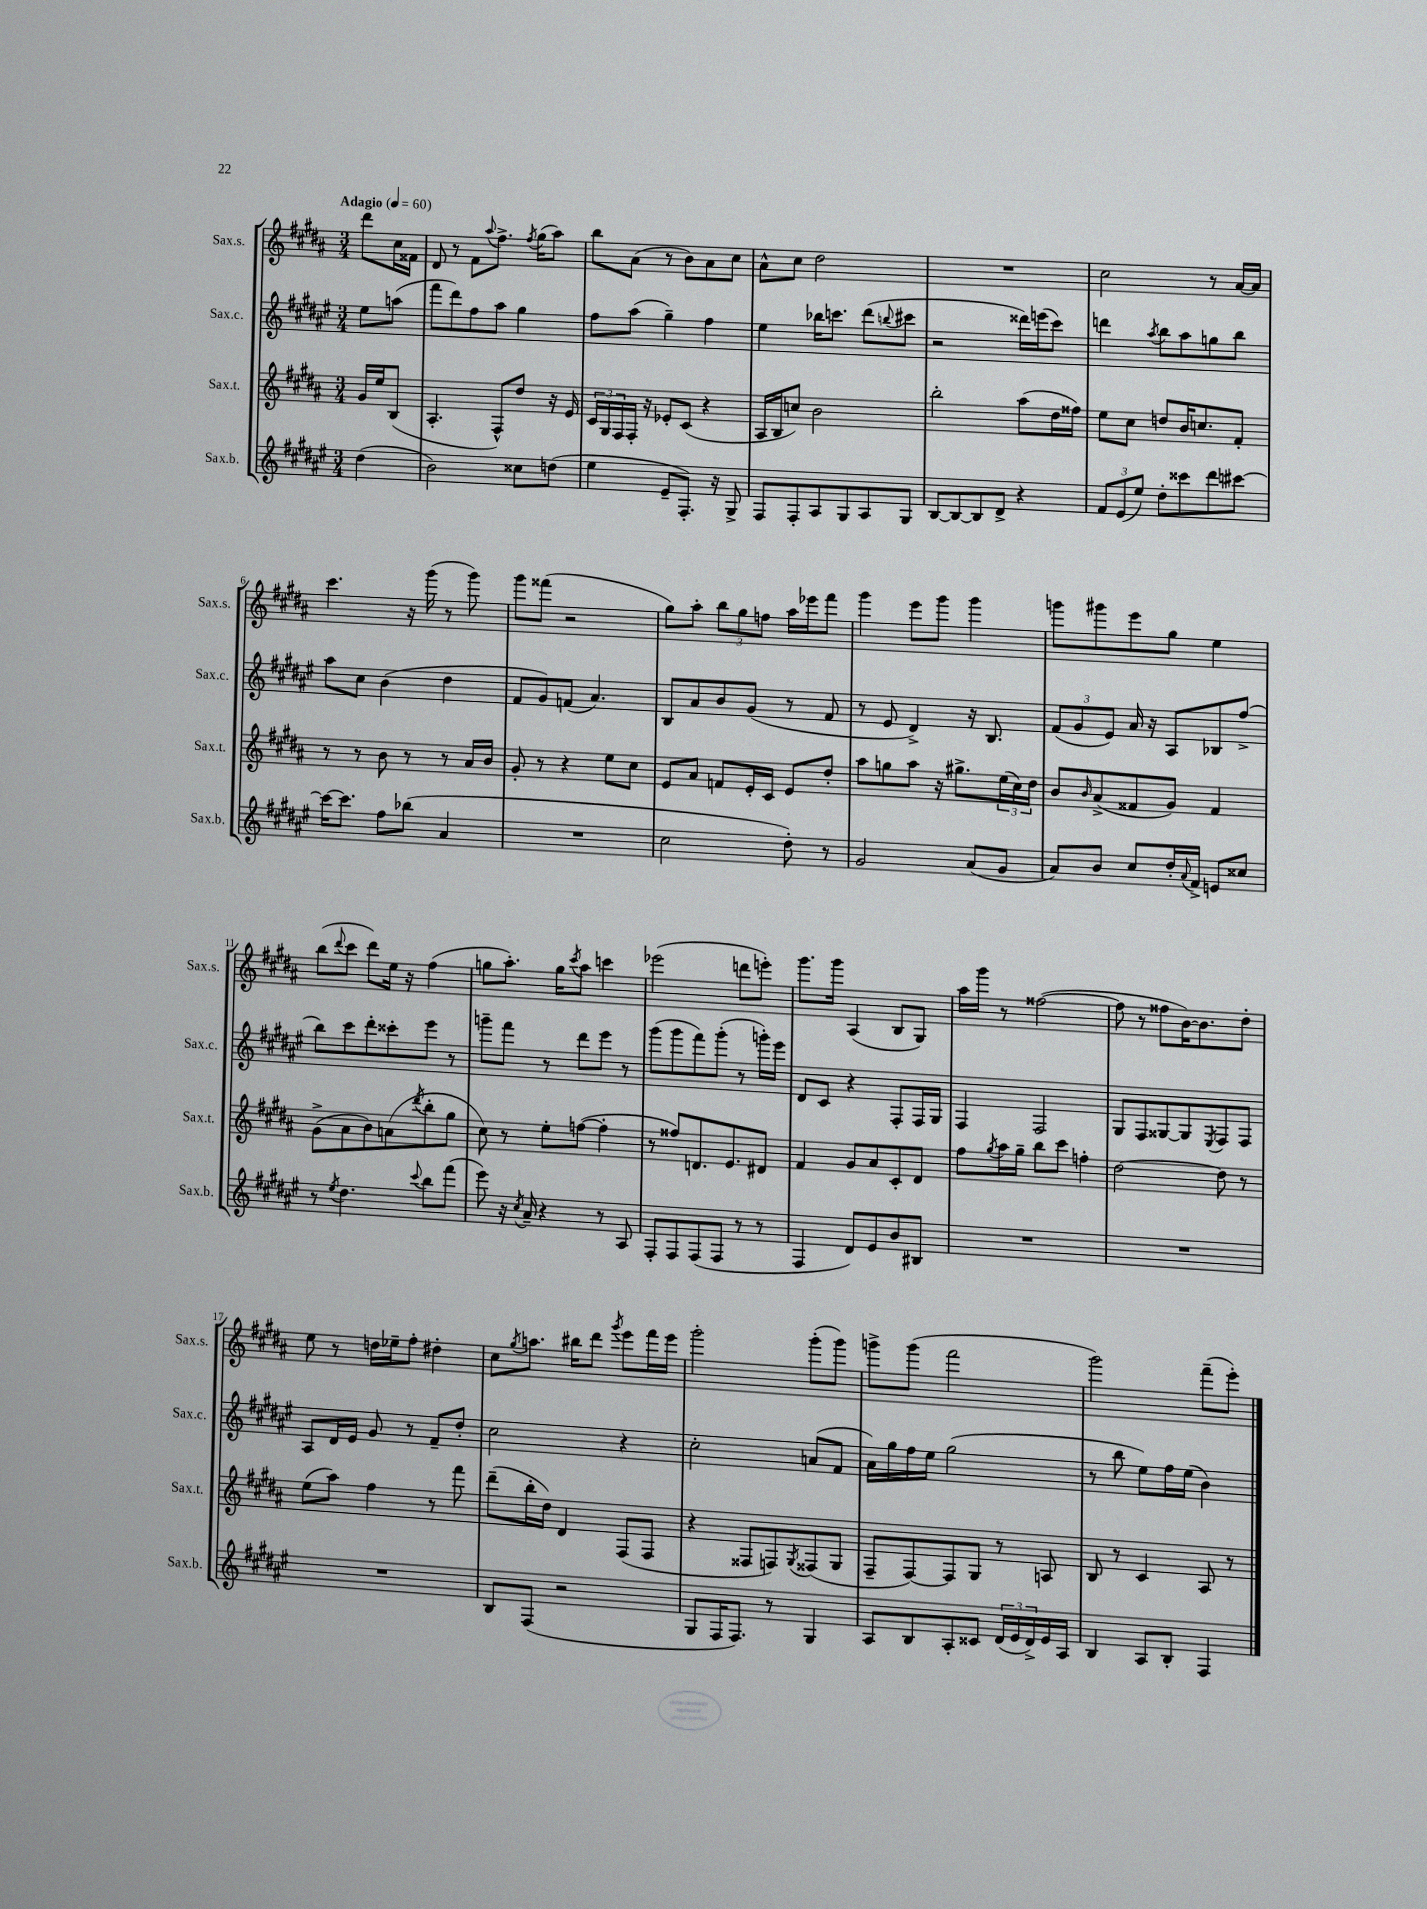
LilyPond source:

<<
\new StaffGroup <<
\new Staff = "s0" \with { instrumentName = "Sax.s." shortInstrumentName = "Sax.s." } {
    \clef treble \key b \major \numericTimeSignature \time 3/4 \partial 4 \tempo "Adagio" 4 = 60
    dis'''8 cis''16 fisis'16 |
    dis'8 r8 fis'8 \appoggiatura { ais''8 } fis''8.-> \acciaccatura { fis''8 } gis''16( ais''8) |
    b''8 ais'8( r8 b'8) ais'8 cis''8 |
    ais'8-^ cis''8 dis''2 |
    R2. |
    cis''2 r8 ais'16~ ais'16 |
    cis'''4. r16 gis'''16( r8 gis'''8) |
    gis'''8 fisis'''8( r2 |
    gis''8) ais''8-. \tuplet 3/2 { b''8 gis''8 f''8 } ais''16 ees'''16 fis'''8 |
    gis'''4 e'''8 gis'''8 gis'''4 |
    g'''8 gis'''8 e'''8 gis''8 e''4 |
    b''8( \appoggiatura { dis'''8 } cis'''8 dis'''8) e''16 r16 fis''4( |
    g''8 ais''8.-.) g''16 \acciaccatura { cis'''8 } ais''8 c'''4 |
    ees'''2( d'''8 e'''8-.) |
    gis'''8. gis'''16 ais4( b8 gis8) |
    ais''16 gis'''16 r8 fisis''2~( |
    fisis''8 r8 fisis''8 b'16~) b'8. dis''8-. |
    e''8 r8 d''16 ees''16-- fis''8-. dis''4-. |
    cis''8 \acciaccatura { gis''8 } a''8. bis''16 dis'''8 \acciaccatura { gis'''8 } e'''8 fis'''16 e'''16 |
    gis'''2-. gis'''8-.( gis'''8) |
    g'''8-> g'''8( fis'''2 |
    gis'''2) fis'''8--( e'''8-.) \bar "|." |
}
\new Staff = "s1" \with { instrumentName = "Sax.c." shortInstrumentName = "Sax.c." } {
    \clef treble \key fis \major \numericTimeSignature \time 3/4 \partial 4
    eis''8 a''8( |
    fis'''8 dis'''8) fis''8 ais''8 gis''4 |
    fis''8 ais''8( gis''4--) fis''4 |
    eis''4 bes''16 c'''8. dis'''8( \appoggiatura { b''8 } cis'''8 |
    r2 disis'''16) e'''16( cis'''8) |
    d'''4 \acciaccatura { ais''8 } b''8 ais''8 g''8 b''8 |
    ais''8 cis''8 b'4( dis''4 |
    fis'8 gis'8) f'8( ais'4.) |
    b8 ais'8 b'8 gis'8( r8 fis'8 |
    r8 eis'8 dis'4->) r16 b8. |
    \tuplet 3/2 { fis'8( gis'8 eis'8) } ais'16 r16 ais8 bes8 fis''8->( |
    b''8) cis'''8 dis'''8-. cisis'''8-. eis'''8 r8 |
    g'''8-- fis'''8 r8 dis'''8 eis'''8 r8 |
    gis'''8( gis'''8 fis'''8) gis'''8-.( r8 g'''16-.) eis'''16 |
    dis'8 cis'8 r4 fis8-. fis16 gis16 |
    fis4 fis2 |
    gis8 fis8 gisis8~ gisis8 \acciaccatura { eis8 } fis8 fis8 |
    ais8 dis'16 eis'16 gis'8 r8 fis'8-- dis''8-. |
    cis''2 r4 |
    cis''2-. a'8( fis'8 |
    ais'16) gis''16 fis''16 eis''16 gis''2( |
    r8 b''8 eis''8) fis''16 eis''16( b'4) \bar "|." |
}
\new Staff = "s2" \with { instrumentName = "Sax.t." shortInstrumentName = "Sax.t." } {
    \clef treble \key b \major \numericTimeSignature \time 3/4 \partial 4
    gis'16 e''16 b8( |
    ais4.-. fis8-^) dis''8 r16 e'16 |
    \tuplet 3/2 { cis'16 gis16 fis16 } fis16-. r16 ees'8-. cis'8( r4 |
    ais16 b16 c''8) b'2 |
    b''2-. ais''8( dis''16 fisis''16) |
    e''8 cis''8 d''8 b'16 c''8. fis'8-. |
    r8 r8 b'8 r8 r8 ais'16 b'16 |
    gis'8-. r8 r4 e''8 cis''8 |
    e'8 ais'8 f'8 e'16-. cis'16 e'8 dis''8-. |
    ais''8 g''8 ais''8 r16 gis''8.-> \tuplet 3/2 { e''16( cis''16) dis''16 } |
    b'8 \grace { b'16 } ais'8->( fisis'8 gis'8) fisis'4 |
    gis'8->( ais'8 b'8) a'8( \acciaccatura { dis'''8 } b''8-. gis''8 |
    cis''8) r8 e''8-. f''8~( f''4-. |
    r8 fisis''8) d'8. e'8. dis'8 |
    fis'4 gis'8 ais'8 cis'8-. dis'8 |
    fis''8 \acciaccatura { gis''8 } ais''16 gis''16-- b''8 cis'''8 f''4-. |
    dis''2~ dis''8 r8 |
    e''8( ais''8) fis''4 r8 fis'''8 |
    dis'''8--( b''16-. dis''16) dis'4 fis8( fis8 |
    r4 fisis8 f8) \acciaccatura { gis8 } fisis8( gis8 |
    fis8-- fis8~) fis8 gis8 r8 a8 |
    b8 r8 cis'4 ais8 r8 \bar "|." |
}
\new Staff = "s3" \with { instrumentName = "Sax.b." shortInstrumentName = "Sax.b." } {
    \clef treble \key fis \major \numericTimeSignature \time 3/4 \partial 4
    dis''4( |
    b'2) cisis''8 d''8( |
    eis''4 eis'8-- fis8.-.) r16 gis8-> |
    fis8 fis8-. ais8 gis8 ais8 gis8 |
    b8~ b8~ b8 dis'8-> r4 |
    \tuplet 3/2 { fis'8 eis'8( eis''8) } dis''8-. cisis'''8 dis'''8 cis'''8~ |
    cis'''16~ cis'''8. fis''8 bes''8( ais'4 |
    R2. |
    cis''2 dis''8-.) r8 |
    gis'2 ais'8( gis'8 |
    ais'8) b'8 cis''8 dis''16-. \appoggiatura { ais'8 } fis'16-> e'8 cisis''8 |
    r8 \acciaccatura { eis''8 } dis''4. \appoggiatura { cis'''8 } b''8 fis'''8( |
    eis'''8) r16 \acciaccatura { cis''8 } ais'16-- r4 r8 ais8 |
    fis8-. fis8 fis8( fis8 r8 r8 |
    fis4 dis'8) eis'8 b'8 bis8 |
    R2. |
    R2. |
    R2. |
    b8 fis8( r2 |
    gis8 fis16 fis8.) r8 gis4 |
    ais8 b8 ais8-. cisis'8 \tuplet 3/2 { dis'16( eis'16 dis'16->) } eis'16 ais16 |
    b4 ais8 b8-. fis4 \bar "|." |
}
>>
>>
